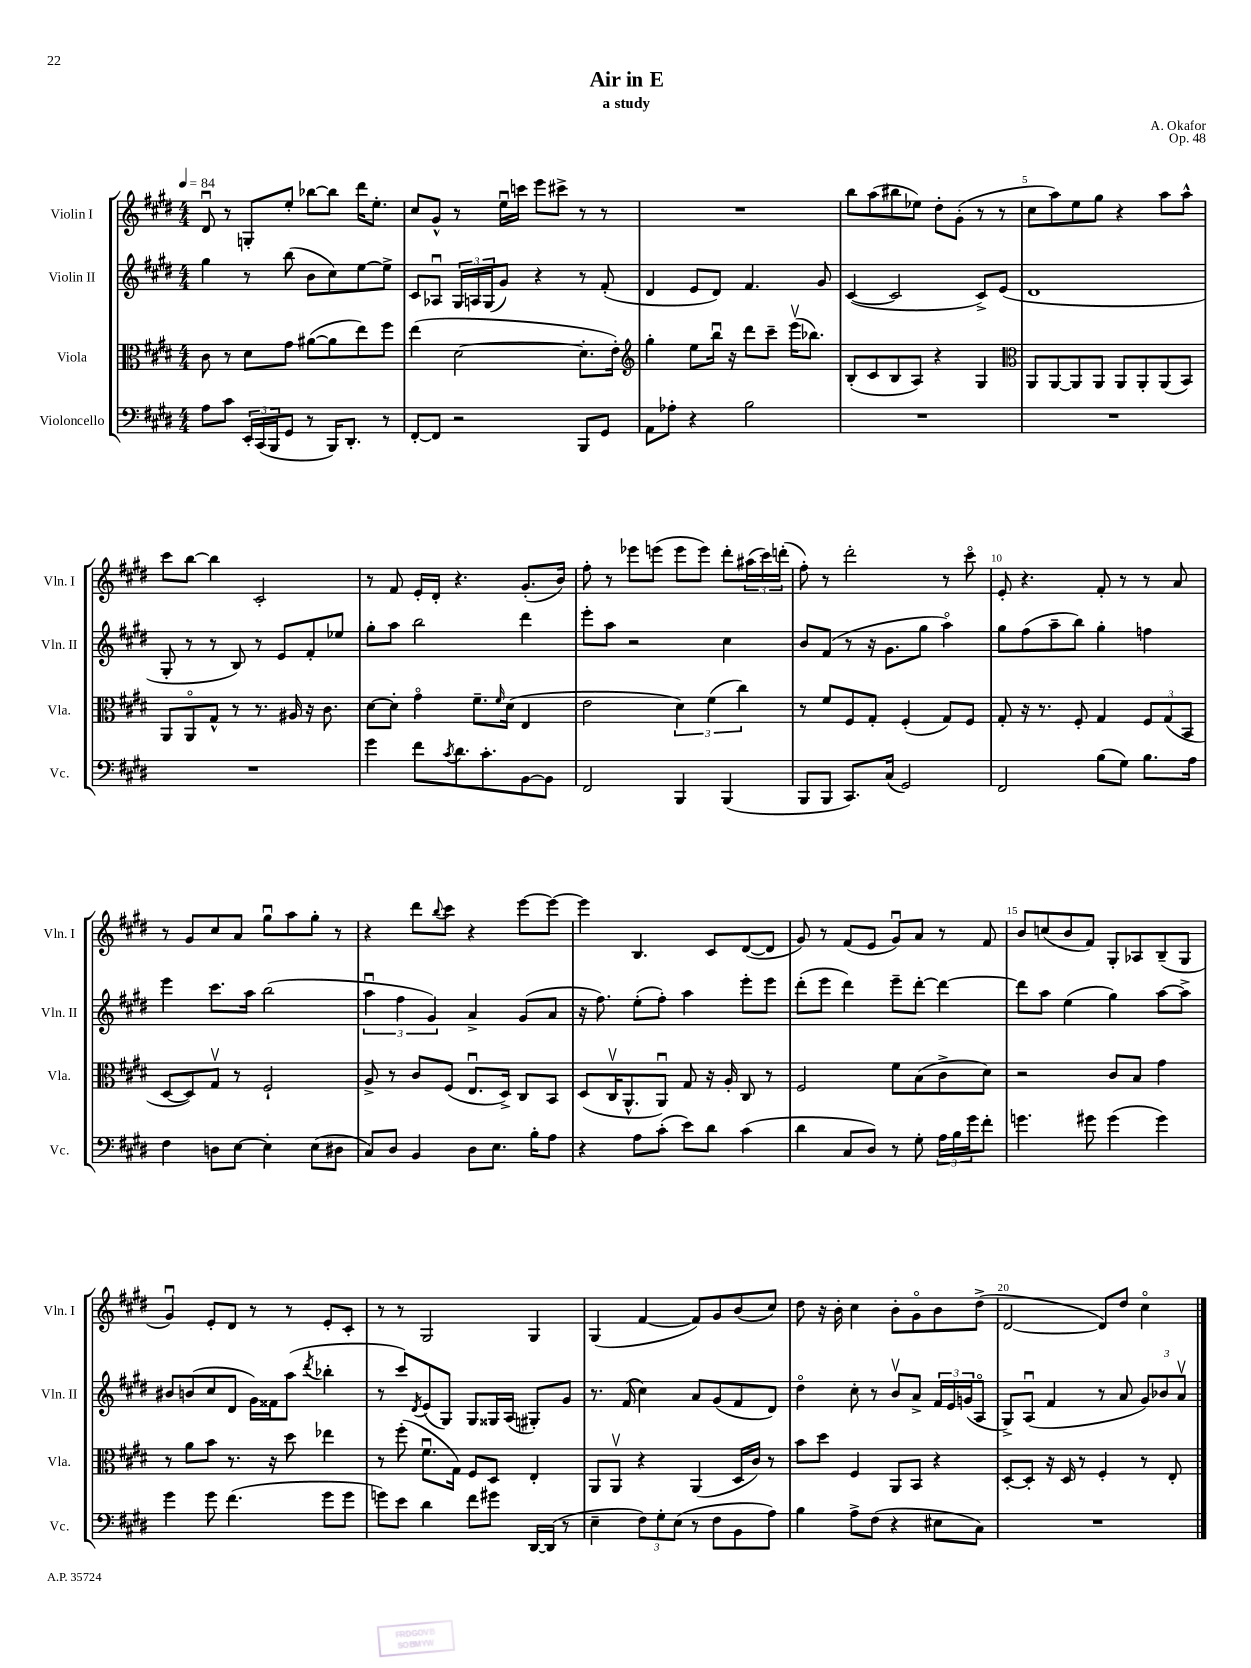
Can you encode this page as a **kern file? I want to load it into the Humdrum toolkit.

**kern	**kern	**kern	**kern
*part4	*part3	*part2	*part1
*staff4	*staff3	*staff2	*staff1
*I"Violoncello	*I"Viola	*I"Violin II	*I"Violin I
*I'Vc.	*I'Vla.	*I'Vln. II	*I'Vln. I
*clefF4	*clefC3	*clefG2	*clefG2
*k[f#c#g#d#]	*k[f#c#g#d#]	*k[f#c#g#d#]	*k[f#c#g#d#]
*M4/4	*M4/4	*M4/4	*M4/4
*MM84	*MM84	*MM84	*MM84
=1	=1	=1	=1
8A\L	8c#\	4gg#\	8d#u/
8c#\J	8r	.	8r
24EE'/LL	8d#\L	8r	8Gn'/L
(24CC#/	.	.	.
24BBB/J	.	.	.
8GG#/J	8g#\J	(8bb\	8ee'/J
8r	([8a#X\L	8b\L	[8bb-X\L
16BBB/KL)	8a#\]	8cc#\)	8bb-\J]
8.DD#'/J	.	.	.
.	8ee\)	[8ee\	16ddd#\KL
.	.	.	8.ee'\J
8r	8ff#\J	8ee^\J]	.
=2	=2	=2	=2
[8FF#'/L	(4ee\	8c#/L	8cc#/L
8FF#/J]	.	8A-Xu/J	8g#^^/J
2r	[2d#\	24G#/LL	8r
.	.	24An/	.
.	.	(24G#/J	.
.	.	8g#/J)	16eeu\LL
.	.	.	16cccn\JJ
.	.	4r	8eee\L
.	.	.	8ccc#X^\J
8BBB/L	8.d#'\L]	8r	8r
8GG#/J	.	(8f#'/	8r
.	16e'\Jk)	.	.
=3	=3	=3	=3
*	*clefG2	*	*
8AA\L	4gg#'\	4d#/	1r
8A-X'\J	.	.	.
4r	8ee\L	8e/L	.
.	16bbu\Jk	8d#/J)	.
.	16r	.	.
2B\	8ddd#\L	4.f#/	.
.	8ccc#~\J	.	.
.	(16eeev\KL	.	.
.	8.bb-X\J)	.	.
.	.	8g#/	.
=4	=4	=4	=4
1r	(8B'/L	([4c#/	8bb\L
.	8c#/	.	(8aa\
.	8B/	2c#/]	8bb#X\
.	8A/J)	.	8ee-X\J)
.	4r	.	8dd#'\L
.	.	.	(8g#'\J
.	4G#/	8c#^/L)	8r
.	.	(8e/J	8r
=5	=5	=5	=5
*	*clefC3	*	*
1r	8AA/L	1d#	8cc#\L
.	[8AA/	.	8aa\)
.	8AA/]	.	8ee\
.	8AA/J	.	8gg#\J
.	8AA/L	.	4r
.	8AA'/	.	.
.	(8AA/	.	8aa\L
.	8BB/J)	.	8aa^^\J
!!LO:LB:g=z
=6	=6	=6	=6
1r	8AA/L	8G#'/	8ccc#\L
.	8AA/	8r	[8bb\J
.	8G#^^/J	8r	4bb\]
.	8r	8B/)	.
.	8.r	8r	2c#'/
.	.	8e/L	.
.	16A#X/	.	.
.	16r	8f#'/	.
.	8.c#\	.	.
.	.	8ee-X/J	.
=7	=7	=7	=7
4g#\	[8d#\L	8gg#'\L	8r
.	8d#'\J]	8aa\J	8f#/
8f#\L	4g#\	2bb\	16e'/LL
.	.	.	16d#'/JJ
8qc#/	.	.	.
8.d#\	.	.	4.r
.	8.f#~\L	.	.
8.c#'\	.	.	.
.	16qqf#/	.	.
.	(16d#\Jk	.	.
[8BB\	4E/	4ddd#\	(8.g#'/L
8BB\J]	.	.	.
.	.	.	16b/Jk)
=8	=8	=8	=8
2FF#/	2e\	8eee'\L	8ff#'\
.	.	8aa\J	8r
.	.	2r	8eee-X\L
.	.	.	(8eeen\J
4BBB/	6d#\)	.	8eee\L
.	.	.	8eee\J)
.	(6f#\	.	.
(4BBB/	.	4cc#\	8ddd#'\L
.	6cc#\)	.	.
.	.	.	(24aa#X\L
.	.	.	24ccc#\)
.	.	.	(24dddn'\JJ
=9	=9	=9	=9
8BBB/L	8r	8b/L	8ff#'\)
8BBB/J	8f#/L	(8f#/J	8r
8.CC#/L)	8F#/	8r	2ddd#'\
.	8G#'/J	16r	.
(16C#/Jk	.	8.g#\L	.
2GG#/)	(4F#'/	.	.
.	.	8gg#\J	.
.	8G#/L)	4aa\)	8r
.	8F#/J	.	8ccc#\
=10	=10	=10	=10
2FF#/	8G#'/	8gg#\L	8e'/
.	16r	(8ff#\	4.r
.	8.r	.	.
.	.	8aa~\	.
.	8F#'/	8bb\J)	.
(8B\L	4G#/	4gg#'\	8f#'/
8G#\J)	.	.	8r
8.B\L	12F#/L	4ffn\	8r
.	(12G#/	.	.
.	.	.	8a/
.	12BB/J	.	.
16A\Jk	.	.	.
!!LO:LB:g=z
=11	=11	=11	=11
4F#\	[8D#/L	4eee\	8r
.	8D#/])	.	8g#/L
8Dn\L	8G#v/J	8.ccc#\L	8cc#/
[8E\J	8r	.	8a/J
.	.	16aa\Jk	.
4E'\]	2F#`/	(2bb\	8gg#u\L
.	.	.	8aa\
(8E\L	.	.	8gg#'\J
8D#X\J	.	.	8r
=12	=12	=12	=12
8C#/L)	8A^/	6aau\	4r
8D#/J	8r	.	.
.	.	6ff#\	.
4BB/	8c#/L	.	8ddd#\L
.	.	6g#/)	.
.	.	.	8qqbb/
.	(8F#/J	.	8ccc#\J
8D#\L	8.Eu/L	4a^/	4r
8.E\J	.	.	.
.	16D#^/Jk)	.	.
.	8C#/L	(8g#/L	[8eee\L
16B'\KL	.	.	.
8A\J	8BB/J	8a/J	8eee\J_
=13	=13	=13	=13
4r	(8D#/L	16r	4eee\]
.	.	8.ff#\)	.
.	16C#v/K	.	.
.	8.AA^^/	.	.
8A\L	.	(8ee'\L	4.B/
(8c#'\J	8AAu/J)	8ff#'\J)	.
8e\L)	8G#/	4aa\	.
8d#\J	16r	.	8c#/L
.	16A'/	.	.
(4c#\	8C#/	8eee'\L	([8d#/
.	8r	8eee\J	8d#/J]
=14	=14	=14	=14
4d#\	2F#/	(8ddd#'\L	8g#/)
.	.	8eee\J	8r
8C#/L	.	4ddd#\)	(8f#/L
8D#/J)	.	.	8e/J
8r	8f#\L	8eee~\L	8g#u/L)
8G#'\	(8B\	[8ddd#'\J	8a/J
24A\LL	8c#^\	4ddd#\_	8r
24B\	.	.	.
24g#\J	.	.	.
8f#'\J	8d#\J)	.	8f#/
=15	=15	=15	=15
4.gn\	2r	8ddd#\L]	8b/L
.	.	8aa\J	(8ccn/
.	.	(4ee\	8b/
8g#X\	.	.	8f#/J)
(4g#\	8c#/L	4gg#\)	8G#'/L
.	8B/J	.	8A-X/
4g#\)	4g#\	[8aa\L	(8B~/
.	.	8aa^\J]	8G#/J
!!LO:LB:g=z
=16	=16	=16	=16
4g#\	8r	8b#X/L	4g#u/)
.	8a\L	(8bn/	.
8g#\	8b\J	8cc#/	8e'/L
(4.f#\	8.r	8d#/J	8d#/J
.	.	16g#\LL)	8r
.	16r	16f##X\J	.
.	8dd#\	(8aa\J	8r
.	.	8qddd#/	.
8g#\L	4ee-X\	4bb-X'\	8e'/L
8g#\J	.	.	8c#'/J
=17	=17	=17	=17
8gn\L)	8r	8r	8r
8e\J	(8ff#'\	8ccc#/L)	8r
.	.	8qd#/	.
4d#\	8.f#u\L	(8e/	2G#/
.	.	8G#/J)	.
.	16G#\Jk)	.	.
8f#\L	8F#/L	8G#/L	.
8g#X\J	8D#/J	16G##X/L	.
.	.	(16A/JJ	.
[16DD#/LL	4E'/	8G#X'/L)	4G#/
(16DD#/JJ]	.	.	.
8r	.	8g#/J	.
=18	=18	=18	=18
4E~\	8AA/L	8.r	(4G#/
.	8AAv/J	.	.
.	.	(16f#/	.
12F#\L)	4r	4cc#\)	[4f#/
12G#'\	.	.	.
(12E\J	.	.	.
8r	(4AA/	8a/L	8f#/L])
8F#\L	.	(8g#/	8g#/
8BB\	16D#/LL	8f#/	(8b/
.	16c#/JJ)	.	.
8A\J)	8r	8d#/J)	8cc#/J)
=19	=19	=19	=19
4B\	8b\L	4dd#\	8dd#\
.	8dd#\J	.	16r
.	.	.	16b'\
8A^\L	4F#/	8cc#'\	4cc#\
(8F#\J	.	8r	.
4r	8AA/L	8bv/L	8b'\L
.	8BB/J	8a^/J	8g#\
8E#X\L	4r	24f#/LL	8b\
.	.	24e/	.
.	.	(24gn/J	.
8C#\J)	.	8A/J	(8dd#^\J
=20	=20	=20	=20
1r	[8D#'/L	8G#^/L)	[2d#/
.	8D#'/J]	(8Au/J	.
.	16r	4f#/	.
.	16D#/	.	.
.	8r	.	.
.	4F#'/	8r	8d#/L])
.	.	8a/	8dd#/J
.	8r	12g#/L)	4cc#\
.	.	12b-X/	.
.	8E'/	.	.
.	.	12av/J	.
==	==	==	==
*-	*-	*-	*-
